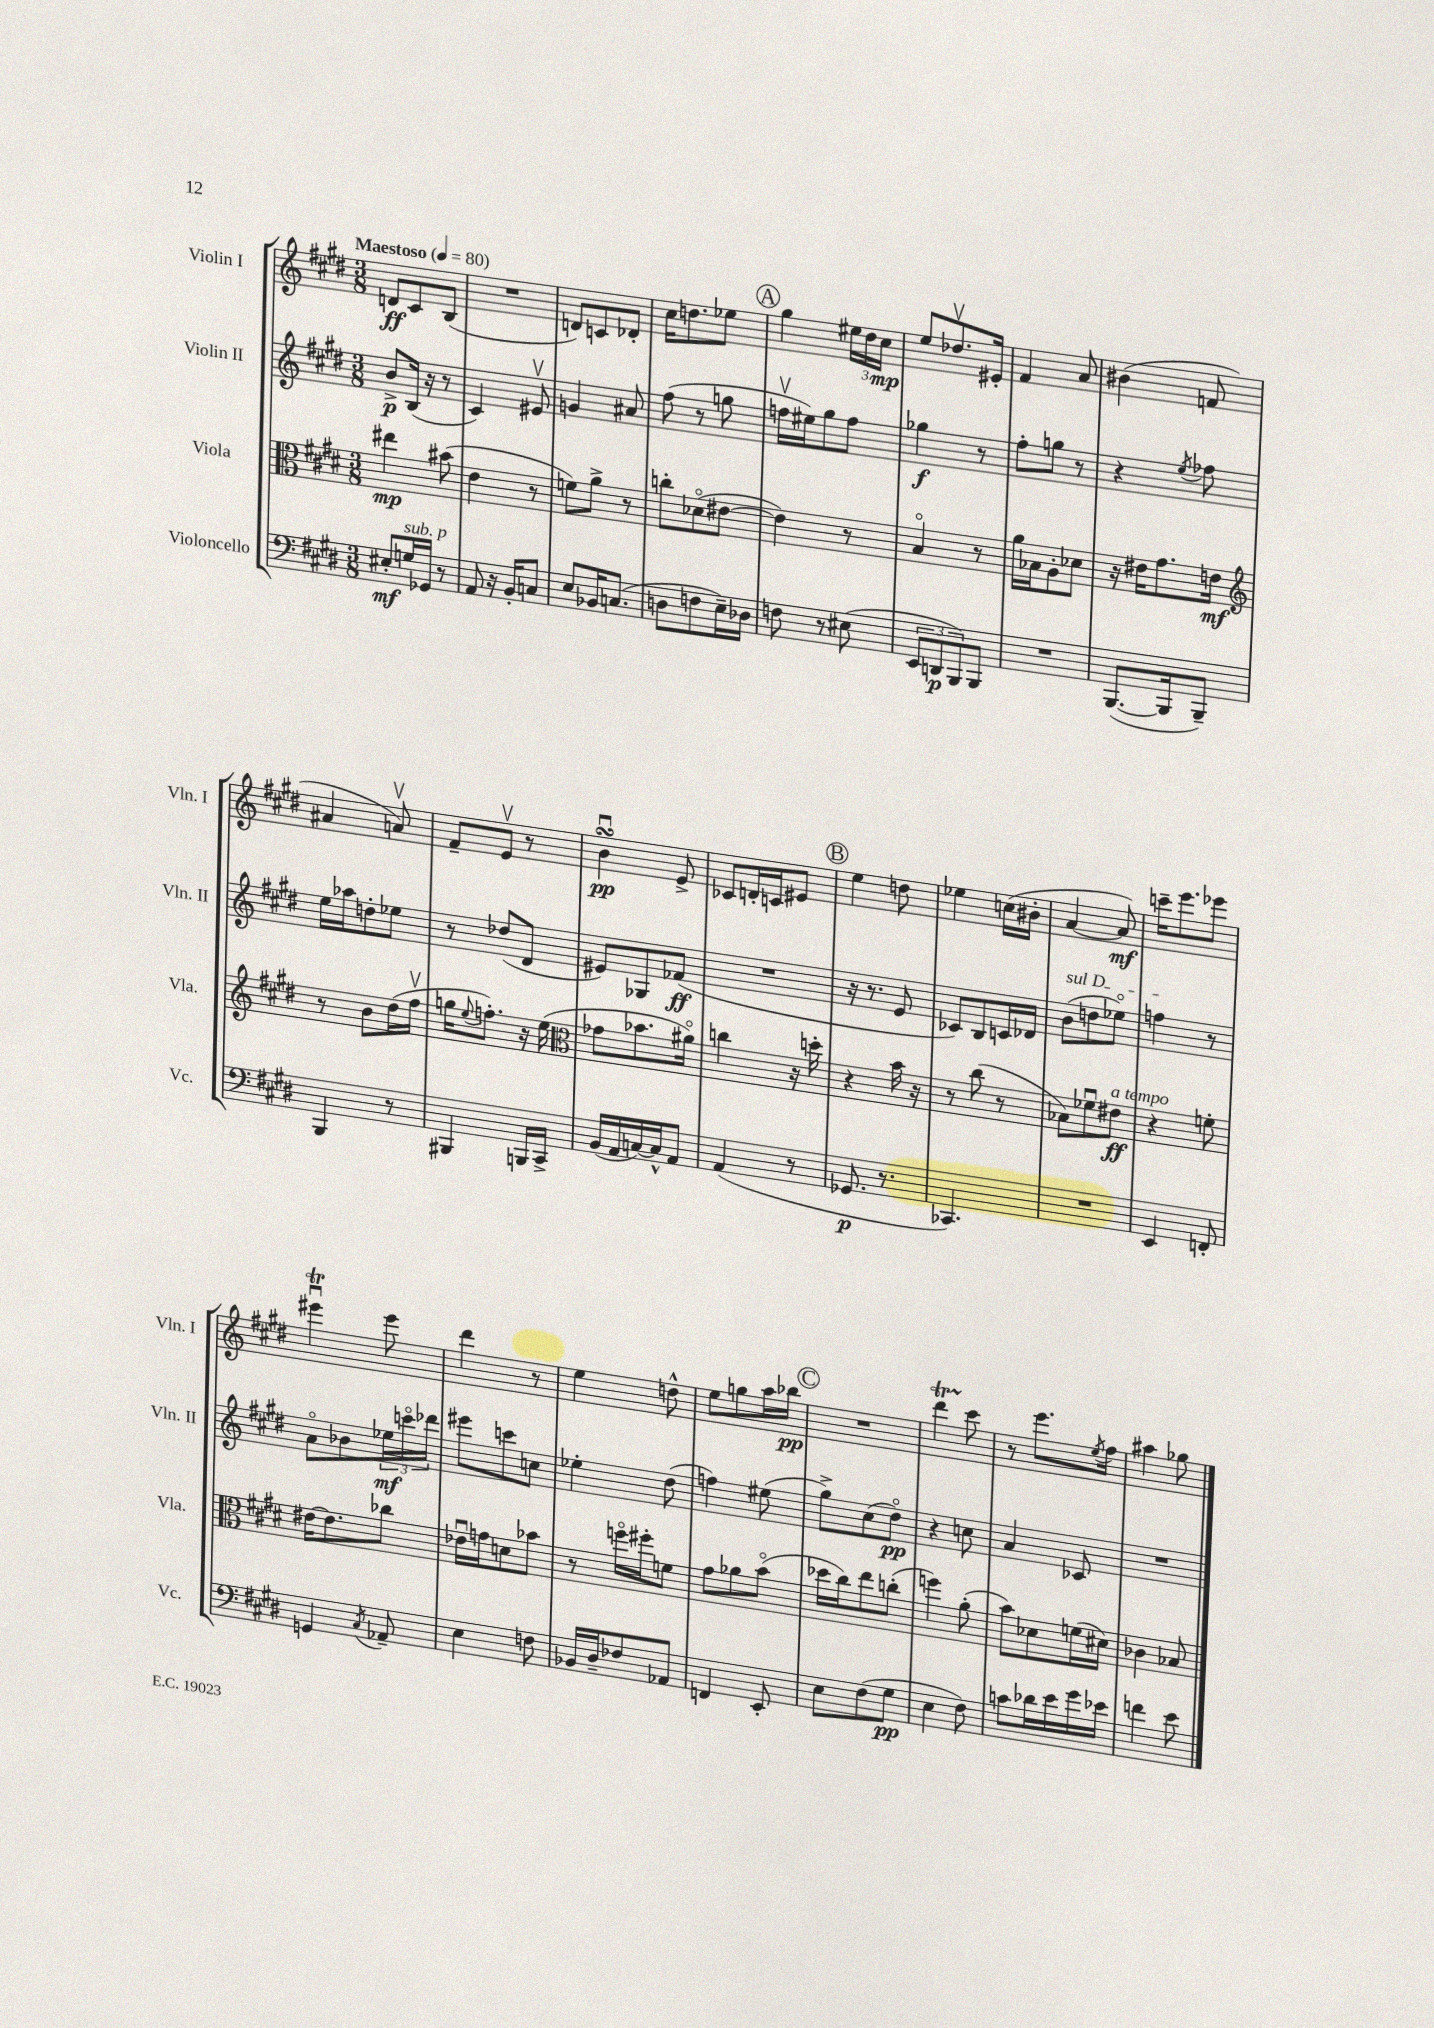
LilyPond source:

<<
\new StaffGroup <<
\new Staff = "s0" \with { instrumentName = "Violin I" shortInstrumentName = "Vln. I" } {
    \clef treble \key e \major \numericTimeSignature \time 3/8 \tempo "Maestoso" 4 = 80
    d'8\ff cis'8 b8( |
    R4. |
    d'8) c'8 des'8-. |
    cis''16 d''8. ees''8 |
    \mark \markup { \circle "A" } gis''4 \tuplet 3/2 { eis''16 dis''16 cis''16\mp } |
    e''8 des''8.\upbow eis'16-. |
    fis'4 a'8 |
    bis'4( f'8 |
    ais'4 a'8\upbow) |
    fis'8-- e'8\upbow r8 |
    b'4\downbow\turn\pp e'8-> |
    ces'8 d'16-. c'16 eis'8 |
    \mark \markup { \circle "B" } e''4 d''8 |
    ees''4 c''16( bis'16-. |
    a'4~ a'8\mf) |
    c'''16-- e'''8. ees'''8 |
    eis'''4\downbow\trill eis'''8 |
    dis'''4 r8 |
    e''4 d''8-^ |
    e''8 g''8 a''16 bes''16\pp |
    \mark \markup { \circle "C" } R4. |
    dis'''4\startTrillSpan cis'''8\stopTrillSpan |
    r8 e'''8. \acciaccatura { e''8 } fis''16 |
    ais''4 ges''8 \bar "|." |
}
\new Staff = "s1" \with { instrumentName = "Violin II" shortInstrumentName = "Vln. II" } {
    \clef treble \key e \major \numericTimeSignature \time 3/8
    b'8->\p b16( r16 r8 |
    cis'4) eis'8\upbow |
    g'4 ais'8 |
    fis''8( r8 g''8 |
    \mark \markup { \circle "A" } f''16\upbow eis''16) gis''8 f''8 |
    ges''4\f r8 |
    fis''8-. g''8 r8 |
    r4 \acciaccatura { e''8 } fes''8 |
    e''16 aes''16 d''8-. ees''8 |
    r8 des''8( dis'8 |
    eis'8) ges8 fes'8\ff( |
    R4. |
    \mark \markup { \circle "B" } r16 r8. e'8 |
    ces'8) b8 c'16 des'16 |
    \once \override TextSpanner.bound-details.left.text = \markup { \italic "sul D" } b'8\startTextSpan( d''8 ees''8\flageolet) |
    f''4\stopTextSpan r8 |
    a'8\flageolet bes'8 \tuplet 3/2 { ees''16\mf c'''16\flageolet des'''16 } |
    eis'''8 c'''8 c''8 |
    ees''4-. dis''8( |
    f''4) eis''8( |
    \mark \markup { \circle "C" } gis''8->) cis''8( dis''8\flageolet\pp) |
    r4 c''8 |
    a'4 ces'8 |
    R4. \bar "|." |
}
\new Staff = "s2" \with { instrumentName = "Viola" shortInstrumentName = "Vla." } {
    \clef alto \key e \major \numericTimeSignature \time 3/8
    eis''4\mp bis'8( |
    e'4 r8 |
    f'8) a'8-> r8 |
    c''8-. des'8\flageolet( eis'8~ |
    \mark \markup { \circle "A" } eis'4) r8 |
    b4\flageolet r8 |
    a'16 bes16 a8-. des'8 |
    r16 eis'16 gis'8. e'16\mf |
    \clef treble r8 b'8 dis''16( fis''16\upbow |
    g''16 \appoggiatura { e''8 } f''8.-.) r16 e''16( |
    \clef alto ges'8 bes'8. ais'16\flageolet) |
    c''4 r16 d''16-. |
    \mark \markup { \circle "B" } r4 b'16 r16 |
    r8 cis''8( r8 |
    bes8) fes'8\downbow eis'8\ff^\markup { \italic "a tempo" } |
    r4 f'8-. |
    eis'16~ eis'8. ces''8 |
    ees'16\downbow g'16 d'8 bes'8 |
    r8 f''16\flageolet fis''16-. f'8 |
    gis'8 aes'8 b'8\flageolet( |
    \mark \markup { \circle "C" } des''16 cis''16) e''8 c''8-.( |
    f''4) a'8-.( |
    b'8) des'8 f'16( dis'16) |
    ces'4 bes8 \bar "|." |
}
\new Staff = "s3" \with { instrumentName = "Violoncello" shortInstrumentName = "Vc." } {
    \clef bass \key e \major \numericTimeSignature \time 3/8
    eis8-.\mf g16^\markup { \italic "sub. p" } ges,16 r8 |
    a,8 r16 b,16-. c8 |
    e8 bes,16 c8.( |
    d8 f8 e16--) des16 |
    \mark \markup { \circle "A" } f8 r8 eis8( |
    \tuplet 3/2 { e,8 d,8\p b,,8) } b,,8 |
    R4. |
    b,,8.~( b,,16 b,,8--) |
    b,,4 r8 |
    bis,,4 b,,16 cis,16-> |
    b,16( a,16 c16~) c16-^ a,8 |
    a,4( r8 |
    \mark \markup { \circle "B" } ges,8.\p r8. |
    ces,4.) |
    R4. |
    e,4 f,8-. |
    g,4 \acciaccatura { cis8 } aes,8-- |
    e4 f8 |
    bes,16 dis16-- fes8 aes,8 |
    f,4 e,8-. |
    \mark \markup { \circle "C" } e8 fis8( gis8\pp |
    e4 fis8) |
    c'8 des'16 e'16 gis'16 ees'16 |
    f'4 e'8 \bar "|." |
}
>>
>>
\layout { \context { \Score \remove "Bar_number_engraver" } }
